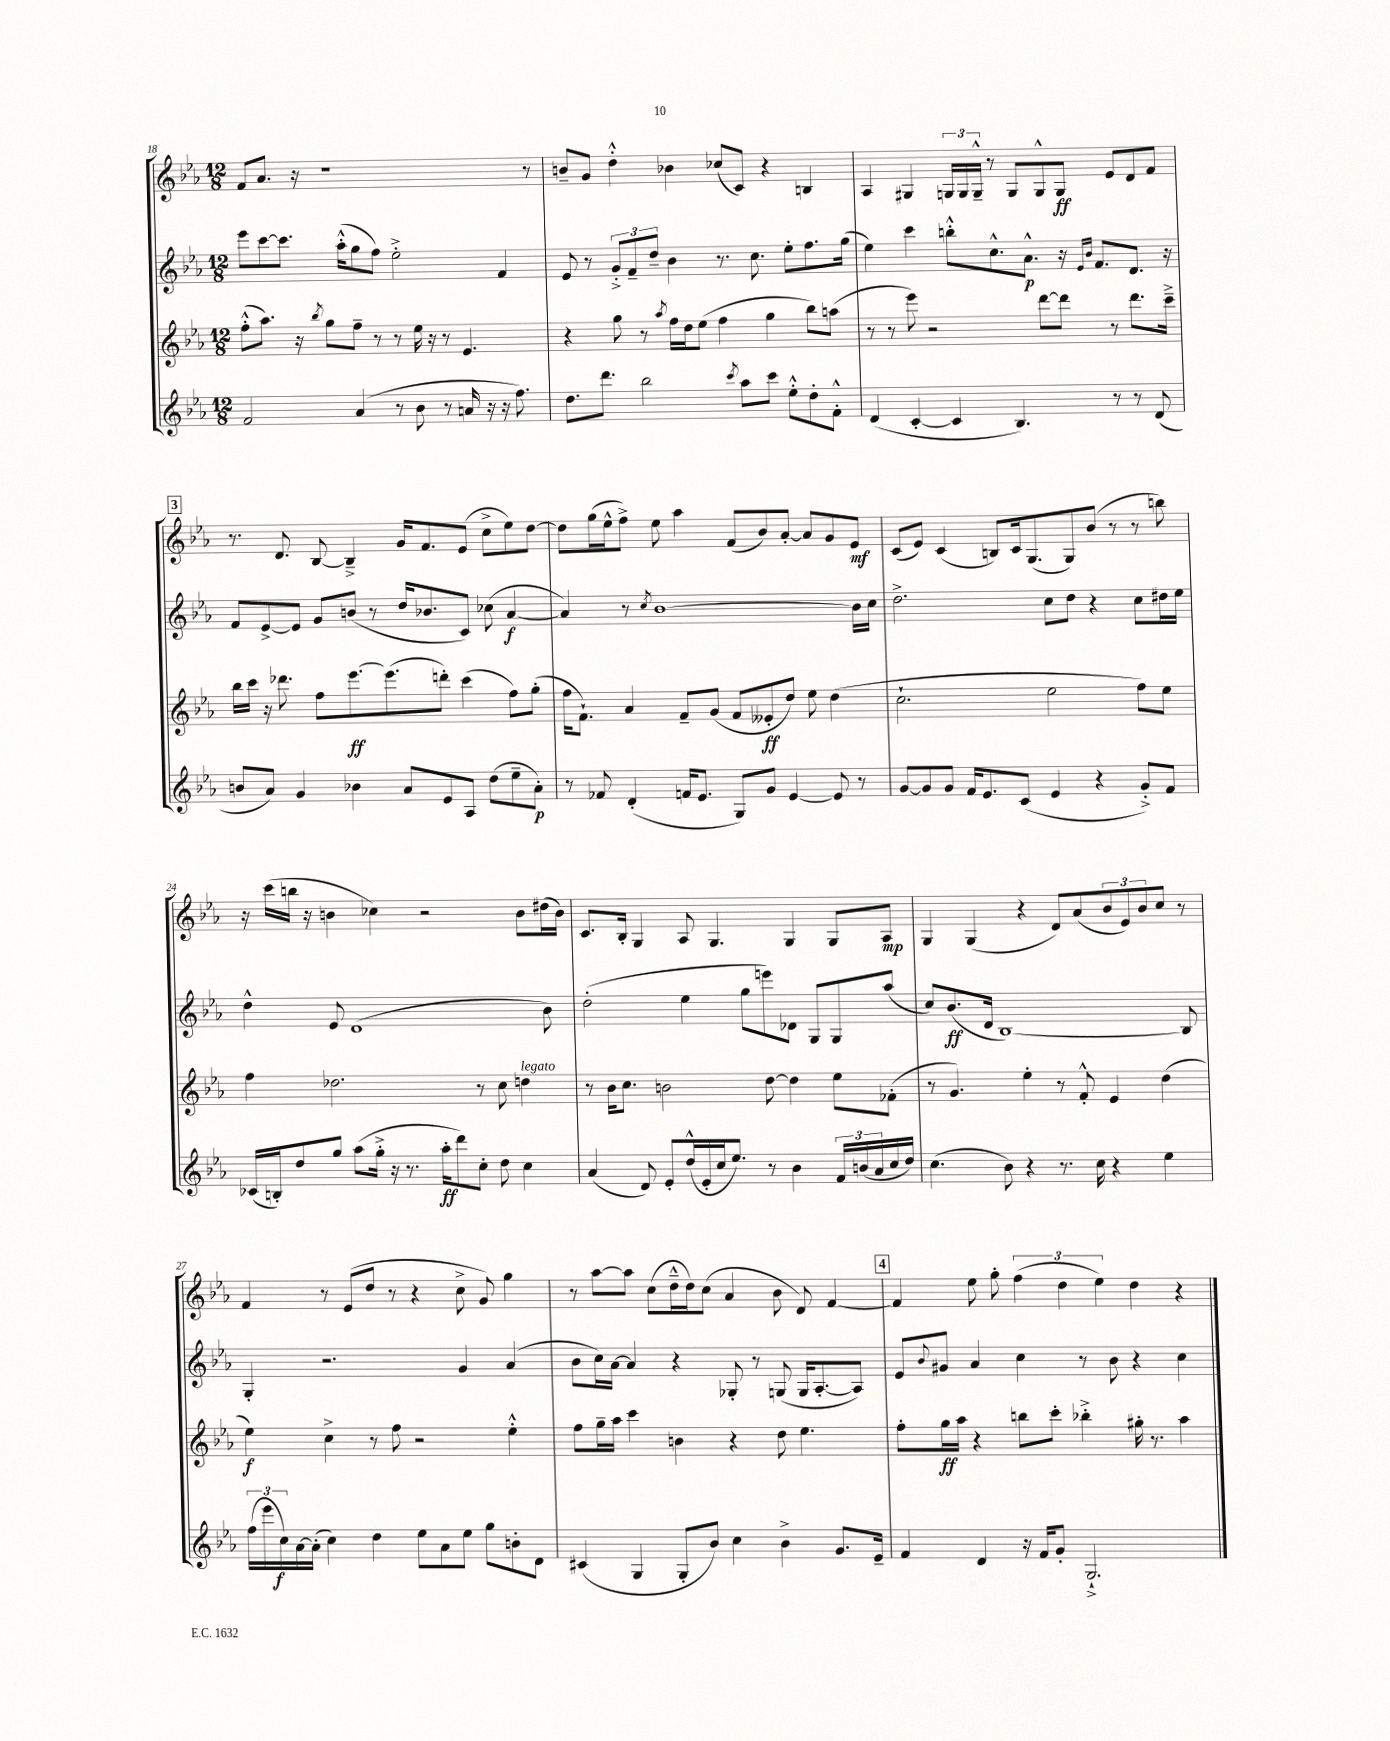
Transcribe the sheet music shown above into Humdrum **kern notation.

**kern	**kern	**kern	**kern
*staff4	*staff3	*staff2	*staff1
*clefG2	*clefG2	*clefG2	*clefG2
*k[b-e-a-]	*k[b-e-a-]	*k[b-e-a-]	*k[b-e-a-]
*M12/8	*M12/8	*M12/8	*M12/8
2f/	(8ff'^^\L	8eee-\L	8f/L
.	8.aa-\J)	[8ccc\	8.a-/J
.	.	8.ccc\]J	.
.	16r	.	16r
.	8qbb-/	.	.
.	8gg\L	.	1r
.	.	(16aa-'^^\LK	.
(4a-/	8ff~\J	8gg\	.
.	8r	8ff\J)	.
8r	8r	2ee-'^\	.
8b-\	16ee-\	.	.
.	16r	.	.
8r	8r	.	.
16a/	4.e-/	.	.
16r	.	.	.
16r	.	4f/	.
8.ff\)	.	.	.
.	.	.	8r
=	=	=	=
8.dd\L	4r	8e-/	8b~/L
.	.	8r	8g/J
8.ddd\J	.	.	.
.	8gg\	12g'^/L	4dd'^^\
.	.	12f~/	.
2bb-\	8r	.	.
.	.	12dd~/J	.
.	8qaa-/	.	.
.	16ff\LL	4b-\	4b-\
.	16dd\J	.	.
.	(8ee-\J	.	.
.	4ff\	8.r	(8cc-/L
8qccc/	.	.	.
8aa-\L	.	.	8c/J)
.	.	8.cc\	.
8ccc\J	4gg\	.	4r
8ee-'^^\L	.	8ee-'\L	.
8dd'\	8bb-\L)	8.ff\	4B/
8f'^^\J	(8aa\J	.	.
.	.	(16gg\Jk	.
=	=	=	=
(4d/	8r	4ee-\)	4A-/
.	8r	.	.
[4c'/	8eee-\)	4ccc\	4G#/
.	2r	.	.
4c/]	.	8bb'^^\L	24G/LL
.	.	.	24G/
.	.	.	24G~^^/JJ
.	.	8.cc^^\	8r
4.B-/)	.	.	8G/L
.	.	8.a-^^\J	.
.	[8ddd\L	.	8G^^/
.	8ddd\]J	16r	8G/J
.	.	16qqe-/LL	.
.	.	16qqb-/JJ	.
.	.	8.f/L	.
8r	8r	.	8e-/L
8r	8.ddd\L	8.d/J	8d/
(8d/	.	.	8f/J
.	16ccc~^\Jk	16r	.
=	=	=	=
8b/L	16bb-\LL	8f/L	8.r
.	16ccc\JJ	.	.
8a-/J)	16r	[8e-^/	.
.	8.ddd-\	.	8.d/
4g/	.	8e-/]J	.
.	8ff\L	8g/L	[8B-/
4b-\	[8.eee-\	(8b/J	4B-~^/]
.	.	8r	.
.	(8.eee-\]	.	.
8a-/L	.	16dd/LK	16g/LK
.	.	8.b-/	8.f/
8e-/	8ddd'\J)	.	.
8A-/J	(4ccc\	8c/J)	(8e-/J
(8dd\L	.	(8cc-\	8cc^\L
8ee-~\	8ff\L)	[4a-/	8ee-\)
8a-'\J)	(8gg'\J	.	[8dd\J
=	=	=	=
8r	16ff\LK	4a-/])	8dd\]L
.	8.f`\J)	.	.
8f-/	.	.	(16gg\L
.	.	.	16ee-^^\J
(4d'/	4a-/	8r	8ff^\J)
.	.	8qcc/	.
.	.	[1b-	8ee-\
16f/LK	8f~/L	.	4aa-\
8.e-/J	.	.	.
.	(8g/J	.	.
8G/L)	8f/L	.	(8f/L
8g/J	8e--'/	.	8b-/)
[4e-/	8dd/J)	.	[8a-'/J
.	8ee-\	.	8a-/]L
8e-/]	(4dd\	.	8g/
8r	.	16b-\]LL	8e-/J
.	.	16cc\JJ	.
=	=	=	=
[8g/L	2.cc`\	2.dd^\	(8c/L
8g/]	.	.	8e-/J)
8g/J	.	.	(4c/
16f/LK	.	.	.
8.e-/	.	.	.
.	.	.	8B/L)
(8c/J	.	.	16c/k
.	.	.	(8.G/
4e-/	2ee-\	8cc\L	.
.	.	8dd\J	8G/)
4r	.	4r	(8b-/J
.	.	.	8r
8g'^/L)	8ff\L)	8cc\L	8r
8f/J	8ee-\J	16dd#\L	8bb\)
.	.	16ee-\JJ	.
=	=	=	=
(16c-/LL	4ff\	4dd^^\	16r
16B'/J)	.	.	(16ccc\LL
8dd/	.	.	16bb\JJ
.	.	.	16r
8gg/J	2.dd-\	8e-/	4b\
(8aa-\L	.	(1d	.
16gg'^\Jk	.	.	4cc-\)
16r	.	.	.
8.r	.	.	.
.	.	.	2r
16aa-'\LK	.	.	.
8ddd\)	.	.	.
8cc'\J	8r	.	.
8dd\	8cc\	.	.
4cc\	4dd\	.	8b\L
.	.	8b-\)	(16dd#\L
.	.	.	16b\JJ)
=	=	=	=
(4a-/	8r	(2dd'\	8.c/L
.	16b-\LK	.	.
.	8.cc\J	.	16B-'/Jk
8d/)	.	.	4G/
8e-'/L	2b\	.	.
(16dd^^/L	.	4ee-\	8A-/
16e-'/	.	.	.
16cc/J	.	.	4.G/
8.ee-/J)	.	.	.
.	.	8gg\L	.
8r	[8dd\	8eee\)	.
4b-\	4dd\]	8d-\J	4G/
.	.	8G/L	.
24f/LL	8ee-\L	8G/	8G/L
(24b/	.	.	.
24a-/	.	.	.
16cc/	(8f-'\J	(8aa-/J	8A-/J
16dd/JJ)	.	.	.
=	=	=	=
(4.cc\	8r	8cc/L)	4G/
.	4.g/)	(8.b-/	.
.	.	.	(4G/
.	.	16d/Jk	.
8b-\)	.	[1B-)	.
4r	4ee-'\	.	4r
8.r	8r	.	8d/L)
.	8f'^^/	.	(8a-/
16cc\	.	.	.
4r	4e-/	.	12b-/
.	.	.	12e-/)
.	.	.	12b-/
4ee-\	(4dd\	.	8cc/J
.	.	8B-/]	8r
=	=	=	=
(24ff\LL	4ee-\)	4G'/	4f/
24eee-\	.	.	.
24cc\)	.	.	.
[16a-\	.	.	.
(16a-'\]JJ	.	.	.
4cc\)	4cc^\	2.r	8r
.	.	.	(8e-/L
4dd\	8r	.	8dd/J
.	8ff\	.	8r
8ee-\L	2r	.	4r
8a-\	.	.	.
8ee-\J	.	4g/	8cc^\
8gg\L	.	.	8g/)
8b'\	4ee-'^^\	(4a-/	4gg\
8d\J	.	.	.
=	=	=	=
(4c#/	8ff\L	8b-\L	8r
.	16gg~\L	16cc\L)	[8aa-\L
.	16aa-\JJ	[16a-\JJ	.
4G/	4ccc\	4a-/]	8aa-\]J
.	.	.	(8cc\L
8G'/L	4b\	4r	16dd~^^\L
.	.	.	16dd\J)
8b-/J)	.	.	(8cc\J
4cc\	4r	8G-'/	4a-/
.	.	8r	.
4b-^\	8dd\	(8G/	8b-\
.	4.ee-\	16G/LK	8d/)
.	.	[8.A-'/	.
8.g/L	.	.	[4f/
.	.	8A-/]J)	.
16e-~/Jk	.	.	.
=	=	=	=
4f/	8ff'\L	8e-/L	4f/]
.	.	8qqb-/	.
.	16gg\L	8g#/J	.
.	16aa-\JJ	.	.
4d/	4r	4a-/	8ee-\
.	.	.	8gg'\
16r	8bb\L	4cc\	(6ff\
16f/LK	.	.	.
8g'/J	8ccc'\J	.	.
.	.	.	6dd\
2.G`^/	4bb-'^\	8r	.
.	.	.	6ee-\)
.	.	8b-\	.
.	16gg#'\	4r	4dd\
.	8.r	.	.
.	4aa-\	4cc\	4r
==	==	==	==
*-	*-	*-	*-
